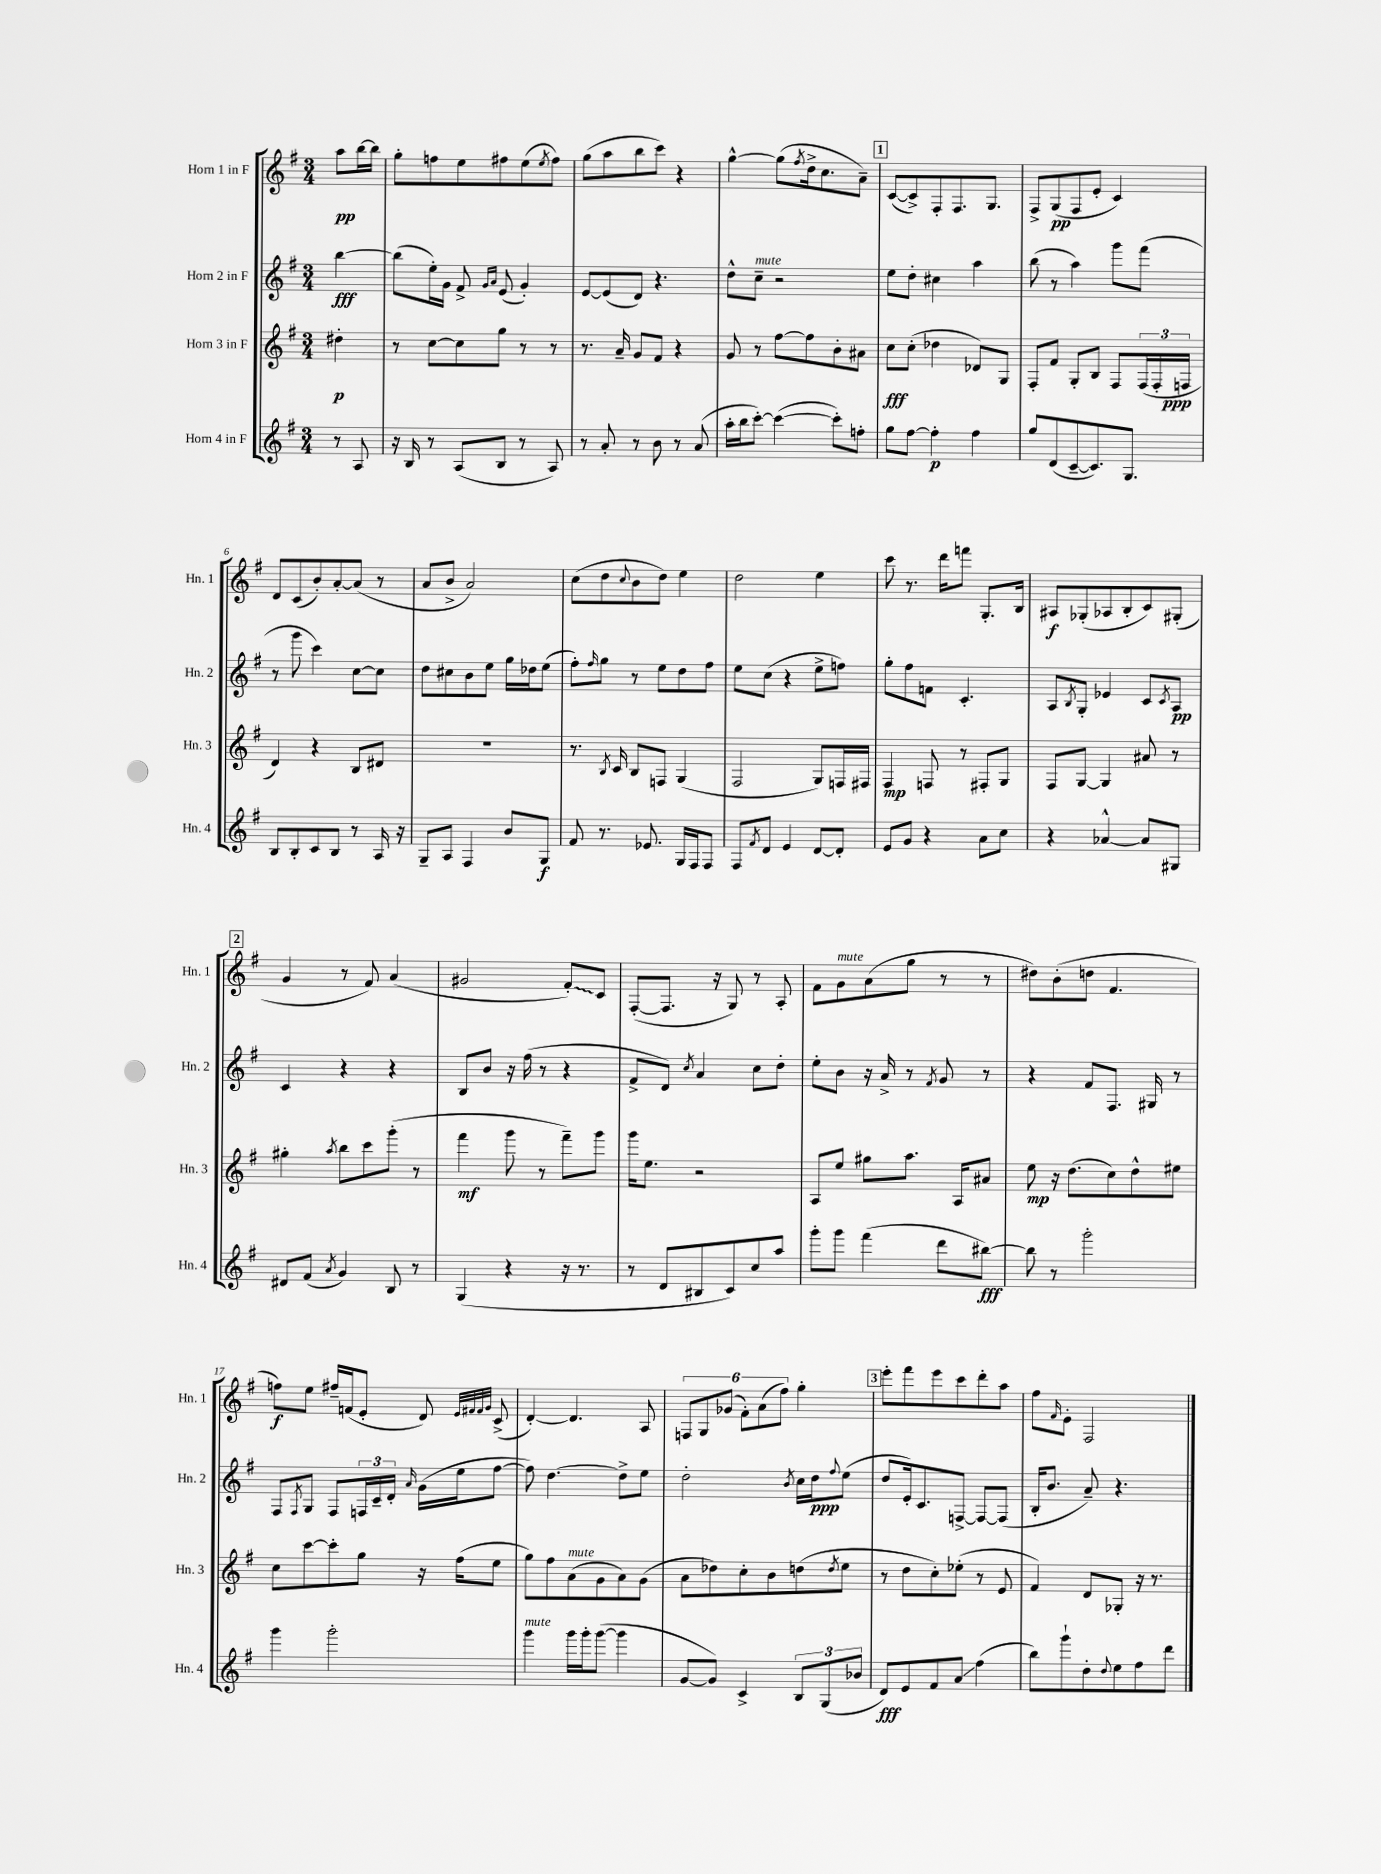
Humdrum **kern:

**kern	**kern	**kern	**kern
*staff4	*staff3	*staff2	*staff1
*clefG2	*clefG2	*clefG2	*clefG2
*k[f#]	*k[f#]	*k[f#]	*k[f#]
*M3/4	*M3/4	*M3/4	*M3/4
8r	4dd#'	[4bb	8aa
8A	.	.	[16bb
.	.	.	16bb]
=	=	=	=
16r	8r	(8bb]	8gg'
16B	.	.	.
8r	[8cc	16ee')	8ff
.	.	16g	.
(8A	8cc]	8f#^	8ee
.	.	16qqg	.
.	.	16qqa	.
8B	8gg	(8e	8ff#
8r	8r	4g')	(8ee
.	.	.	8qee
8A)	8r	.	8ff#)
=	=	=	=
8r	8.r	[8e	(8gg
8a'	.	(8e]	8aa
.	16a~	.	.
8r	8g	8d)	8bb
8b	8f#	4.r	8ccc)
8r	4r	.	4r
(8a	.	.	.
=	=	=	=
16aa'	8g	8dd^^	[4gg^^
16bb	.	.	.
[8ccc')	8r	8cc~	.
(4ccc_	[8ff#	2r	(8gg]
.	.	.	8qff#
.	8ff#]	.	16dd^
.	.	.	8.cc
8ccc'])	8b'	.	.
8ff'	8a#	.	8a~)
=	=	=	=
8gg	8cc	8ee	([8c
[8ff#	(8cc'	8dd'	8c^])
4ff#']	4dd-	4cc#	8F#'
.	.	.	8.F#
4ff#	8d-)	4aa	.
.	.	.	8.G
.	8G	.	.
=	=	=	=
8gg	8F#'	(8bb	8F#^
(8d	8f#	8r	(8G
[8c~	8G'	4aa)	8F#
8.c])	8B	.	8e'
.	8F#	8ggg	4c)
8.G	.	.	.
.	(24F#	(8fff#	.
.	24F#'	.	.
.	24F	.	.
=	=	=	=
8B	4d)	8r	8d
8B'	.	8ggg	(8c
8c	4r	4ccc)	8b')
8B	.	.	[8a'
8r	8B	[8cc	(8a]
16A	8d#	8cc]	8r
16r	.	.	.
=	=	=	=
8G~	2.r	8dd	8a
8A	.	8cc#	8b^
4F#	.	8b	2a)
.	.	8ee	.
8b	.	16gg	.
.	.	16dd-	.
8G	.	(8ee	.
=	=	=	=
8f#	8.r	8ff#')	(8cc
.	.	16qqff#	.
8.r	.	8gg	8dd
.	8qB	.	.
.	16c	.	.
.	.	.	8qqcc
.	8B	8r	8b
8.e-	.	.	.
.	8F	8ee	8dd)
16G	(4G	8dd	4ee
16F#	.	.	.
8F#	.	8ff#	.
=	=	=	=
8F#	2F#	8ee	2dd
8qf#	.	.	.
8d	.	(8cc	.
4e	.	4r	.
[8d	8G)	8ee^	4ee
8d']	16F	8ff)	.
.	16F#	.	.
=	=	=	=
8e	4F#	8gg'	8ccc
8g	.	8ff#	8.r
4r	8F	8f	.
.	.	.	16ddd
.	8r	4.c'	8fff
8a	8F#'	.	8.G'
8cc	8G	.	.
.	.	.	16B
=	=	=	=
4r	8F#	8A	8A#
.	.	8qB	.
.	[8G	8G'	(8G-'
[4a-^^	4G]	4e-	8A-
.	.	.	8B'
8a-]	8a#	8c	8c)
.	.	8qc	.
8G#	8r	8A	(8G#'
=	=	=	=
8d#	4gg#'	4c	4g
(8f#	.	.	.
8qa	8qaa	.	.
4g)	8bb	4r	8r
.	8ccc	.	8f#)
8B	(8ggg'	4r	(4a
8r	8r	.	.
=	=	=	=
(4G	4fff#	8B	2g#
.	.	8b	.
4r	8ggg	16r	.
.	.	(16ff#	.
.	8r	8r	.
16r	8fff#~)	4r	8f#')
8.r	.	.	.
.	8ggg	.	8c
=	=	=	=
8r	16ggg	8f#^	([8F#'
.	8.ee	.	.
8d	.	8d)	8.F#]
.	.	8qcc	.
8B#	2r	4a	.
.	.	.	16r
8c)	.	.	8G)
8cc	.	8cc	8r
8aa	.	8dd'	8A'
=	=	=	=
8ggg'	8A	8ee'	8f#
8ggg	8ee	8b	8g
(4fff#	8gg#	16r	(8a
.	.	16a^	.
.	8.aa	8r	8gg
.	.	8qf#	.
8ddd	.	8g	8r
.	16A	.	.
[8bb#)	8a#	8r	8r
=	=	=	=
8bb#]	8ee	4r	8dd#)
8r	16r	.	(8b'
.	(8.dd	.	.
2ggg'	.	8f#	8dd
.	8cc)	8.F#	4.f#
.	8dd^^	.	.
.	.	16G#	.
.	8ee#	8r	.
=	=	=	=
4ggg	8cc	8F#	8ff)
.	.	8qF#	.
.	[8ccc	8G	8ee
2ggg'	8ccc']	8F#	16ff#~
.	.	.	(16f
.	8gg	24F	8e'
.	.	24c~	.
.	.	24d'	.
.	.	16qqa	.
.	16r	(16g	8d)
.	(16ff#	16ee	.
.	.	.	32qqe
.	.	.	32qqf#
.	.	.	32qqf#
.	.	.	32qqg
.	8ee	[8ff#	(8c^
=	=	=	=
4ggg	8gg)	8ff#])	[4d')
.	8ff#	[4.dd	.
16ggg	(8a	.	4.d]
16ggg'	.	.	.
([8ggg	8g	.	.
4ggg]	8a)	8dd^]	.
.	(8g	8ee	8A
=	=	=	=
[8g	8a	2dd'	12F
.	.	.	12G
8g])	8dd-)	.	.
.	.	.	(12g-
4c^	8cc'	.	12f#')
.	.	.	(12a
.	8b	.	.
.	.	.	12ff#)
.	.	8qb	.
12B	(8dd	16cc	4gg'
.	.	16dd	.
(12G	.	.	.
.	8qdd	8qqff#	.
.	8ee	(8ee	.
12b-	.	.	.
=	=	=	=
8d)	8r	8dd	8eee'
8e	8dd	16e')	8fff#
.	.	8.c	.
8f#	8cc')	.	8eee
8a	(8ee-'	[8F^	8ccc
(4ff#	8r	8F_	8ddd'
.	8e	(8F]	8aa
=	=	=	=
8bb)	4f#)	16B'	8ff#
.	.	8.b	.
.	.	.	16qqf#
8ggg`	.	.	8e'
8dd'	8d	8a~)	2F#
8qqdd	.	.	.
8ee	8G-'	4.r	.
8ff#	16r	.	.
.	8.r	.	.
8ddd	.	.	.
==	==	==	==
*-	*-	*-	*-
